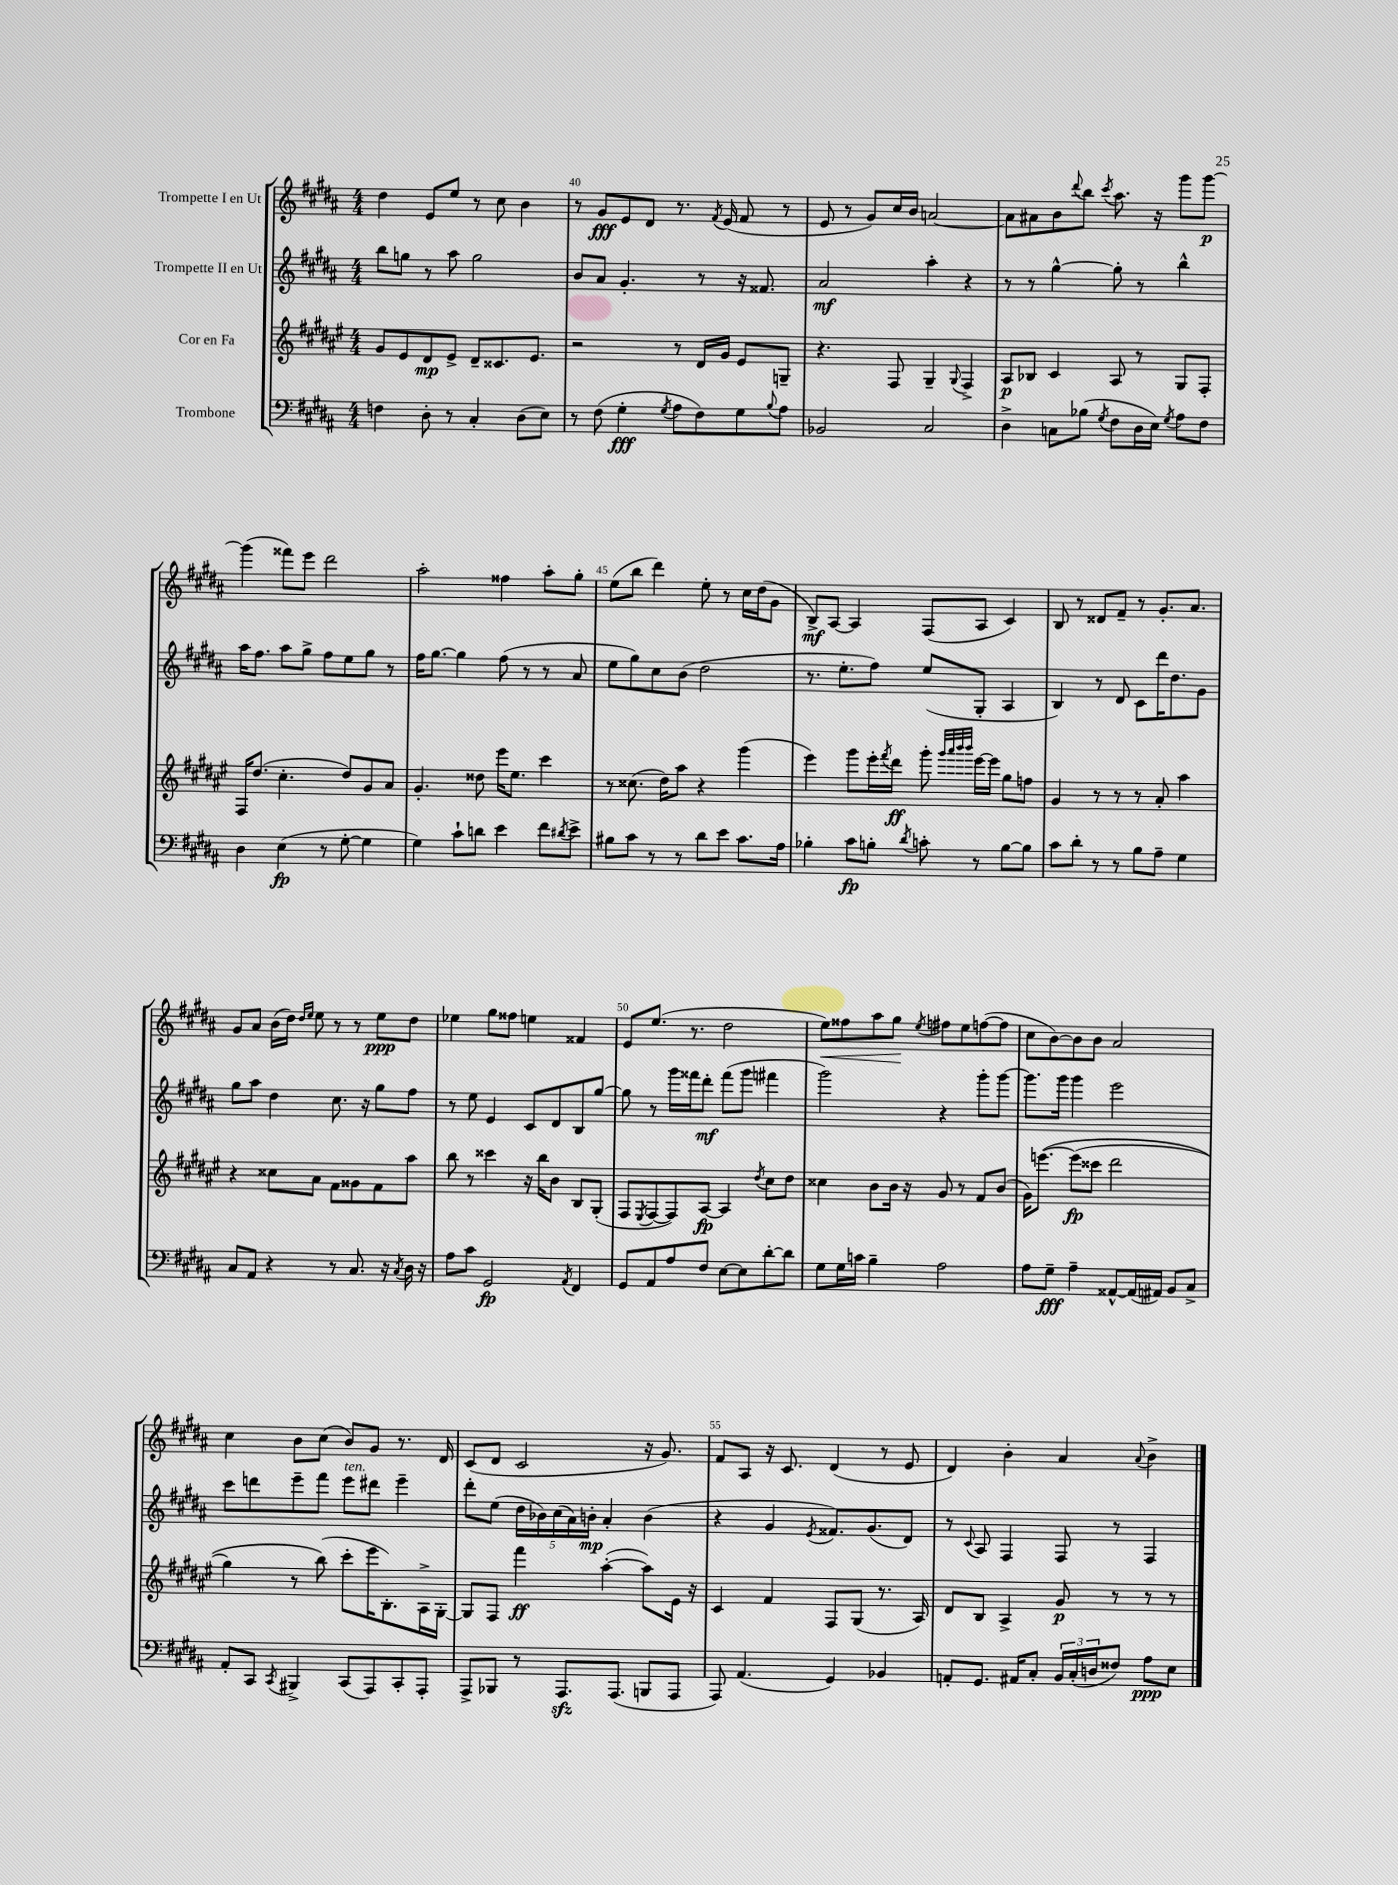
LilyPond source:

<<
\new StaffGroup <<
\new Staff = "s0" \with { instrumentName = "Trompette I en Ut" } {
    \clef treble \key b \major \numericTimeSignature \time 4/4
    dis''4 e'8 e''8 r8 cis''8 b'4 |
    r8 gis'8\fff e'8 dis'8 r8. \acciaccatura { fis'8 } e'16( fis'8 r8 |
    e'8 r8 gis'8) cis''16 b'16 a'2~ |
    a'8 ais'8 b'8 \appoggiatura { dis'''8 } b''8 \acciaccatura { cis'''8 } ais''8. r16 gis'''8 gis'''8~\p |
    gis'''4( fisis'''8) e'''8 dis'''2 |
    ais''2-. fisis''4 ais''8-. gis''8-. |
    e''8( b''8 dis'''4) e''8-. r8 cis''16 dis''16( gis'8 |
    b8->\mf) ais8~ ais4 fis8( ais8 cis'4) |
    b8 r8 disis'8 fis'8-- r8 gis'8.-. ais'8. |
    gis'8 ais'8 b'16( dis''16) \grace { dis''16 e''16 } e''8 r8 r8 e''8\ppp dis''8 |
    ees''4 gis''8 fisis''8 e''4 fisis'4 |
    e'8 e''8.( r8. dis''2 |
    e''8\<) fisis''8 ais''8 gis''8\! \acciaccatura { e''8 } fis''8 e''8 f''8~( f''8 |
    cis''8 b'8~) b'8 b'8 ais'2 |
    cis''4 b'8 cis''8( b'8) gis'8 r8. dis'16 |
    cis'8( dis'8 cis'2 r16 gis'8.) |
    fis'8 ais8 r16 cis'8. dis'4( r8 e'8 |
    dis'4) b'4-. ais'4 \appoggiatura { ais'8 } b'4-> \bar "|." |
}
\new Staff = "s1" \with { instrumentName = "Trompette II en Ut" } {
    \clef treble \key b \major \numericTimeSignature \time 4/4
    b''8 g''8 r8 ais''8 g''2 |
    b'8 ais'8 gis'4.-. r8 r16 fisis'8. |
    ais'2\mf ais''4-. r4 |
    r8 r8 gis''4~-^ gis''8-. r8 b''4-^ |
    ais''16 fis''8. ais''8 gis''8-> fis''8 e''8 gis''8 r8 |
    fis''16 gis''8.~ gis''4 fis''8( r8 r8 ais'8 |
    e''8 gis''8) cis''8 b'8( dis''2 |
    r8. e''8.-. fis''8) e''8( gis8-. ais4 |
    b4) r8 dis'8 cis'8 dis'''16 dis''8. gis'8 |
    gis''8 ais''8 dis''4 cis''8. r16 gis''8 fis''8 |
    r8 e''8 e'4 cis'8 dis'8 b8 gis''8~ |
    gis''8 r8 gis'''16 fisis'''16 dis'''8-.\mf fisis'''8( gis'''8 fis'''4 |
    gis'''2) r4 gis'''8-. gis'''8~ |
    gis'''8. gis'''16 gis'''4 e'''2 |
    cis'''8 d'''8 e'''8-- fis'''8 e'''8^\markup { \italic "ten." } dis'''8 e'''4-- |
    dis'''8-. e''8( \tuplet 5/4 { dis''16 bes'16) cis''16( ais'16) b'16-.\mp } ais'4-. b'4( |
    r4 gis'4 \acciaccatura { e'8 } fisis'8.) gis'8.( dis'8) |
    r8 \appoggiatura { cis'8 } ais8 fis4 fis8 r8 fis4 \bar "|." |
}
\new Staff = "s2" \with { instrumentName = "Cor en Fa" } {
    \clef treble \key fis \major \numericTimeSignature \time 4/4
    gis'8 eis'8 dis'8\mp eis'8-> dis'8-- cisis'8. eis'8. |
    r2 r8 dis'16 gis'16 eis'8 g8-- |
    r4. fis8 gis4-- \appoggiatura { gis8 } fis4-> |
    ais8\p bes8 cis'4 ais8 r8 gis8 fis8-. |
    fis16 dis''8.( cis''4.-. dis''8) gis'8 ais'8 |
    gis'4.-. disis''8 eis'''16 eis''8. cis'''4 |
    r8 cisis''8.( dis''16) ais''8 r4 gis'''4( |
    eis'''4) gis'''8 eis'''16-. \acciaccatura { fis'''8 } dis'''16\ff gis'''8-. \grace { gis'''32 ais'''32 b'''32 b'''32 } eis'''16~ eis'''16 gis''8 f''8 |
    gis'4 r8 r8 r8 ais'8-. ais''4 |
    r4 cisis''8 ais'8 fis'8 gisis'8 fis'8 ais''8 |
    b''8 r8 cisis'''4 r16 b''16 b'8 b8 gis8-.( |
    fis8 \acciaccatura { eis8 } fis8~ fis8) ais8~\fp ais4 \acciaccatura { dis''8 } cis''8 dis''8 |
    cisis''4 b'8 b'16 r16 gis'8 r8 fis'8 b'8( |
    gis'16) e'''8.~\( e'''8\fp( cisis'''8 dis'''2 |
    gis''4) r8 b''8(\) cis'''8-. eis'''16 b8.-.) ais16-> gis16~-. |
    gis8 fis8 fis'''4\ff ais''4~-.( ais''8) eis'16 r16 |
    cis'4 fis'4 fis8 gis8( r8. ais16) |
    dis'8 b8 ais4-> gis'8\p r8 r8 r8 \bar "|." |
}
\new Staff = "s3" \with { instrumentName = "Trombone" } {
    \clef bass \key b \major \numericTimeSignature \time 4/4
    f4 dis8-. r8 cis4-. dis8( e8) |
    r8 fis8( gis4-.\fff \acciaccatura { gis8 } ais8 fis8) gis8 \appoggiatura { b8 } ais8 |
    bes,2 cis2 |
    dis4-> c8 bes8( \acciaccatura { gis8 } fis8 dis16 e16) \acciaccatura { gis8 } ais8 fis8 |
    dis4 e4\fp( r8 gis8~-. gis4 |
    gis4) cis'8-! d'8 e'4 fis'8 \acciaccatura { dis'8 } e'8-> |
    bis8 cis'8 r8 r8 dis'8 e'8 cis'8. ais16 |
    bes4-. cis'8\fp b8-. \acciaccatura { dis'8 } c'8-. r8 b8~ b8 |
    cis'8 dis'8-. r8 r8 b8 ais8-- gis4 |
    cis8 ais,8 r4 r8 cis8. r16 \acciaccatura { cis8 } dis16 r16 |
    ais8 cis'8 gis,2\fp \acciaccatura { ais,8 } fis,4 |
    gis,8 ais,8 ais8 fis8 e8~ e8 dis'8~-. dis'8 |
    gis8 gis16 c'16 b4-- ais2 |
    ais8 gis8--\fff ais4-- aisis,8~-^ aisis,16( ais,16) b,8 cis8-> |
    ais,8-. cis,8 \acciaccatura { cis,8 } bis,,4-> cis,8( ais,,8) cis,8-. ais,,8-. |
    ais,,8-> bes,,8 r8 ais,,8.\sfz ais,,8.( b,,8 ais,,8 |
    ais,,8) ais,4.( gis,4) bes,4 |
    a,8-. gis,8. ais,16 cis8-. \tuplet 3/2 { b,16 cis16-.( d16 } fisis8) ais8\ppp e8 \bar "|." |
}
>>
>>
\layout { \context { \Score currentBarNumber = #39 \override BarNumber.break-visibility = ##(#f #t #t) barNumberVisibility = #(every-nth-bar-number-visible 5) } }
